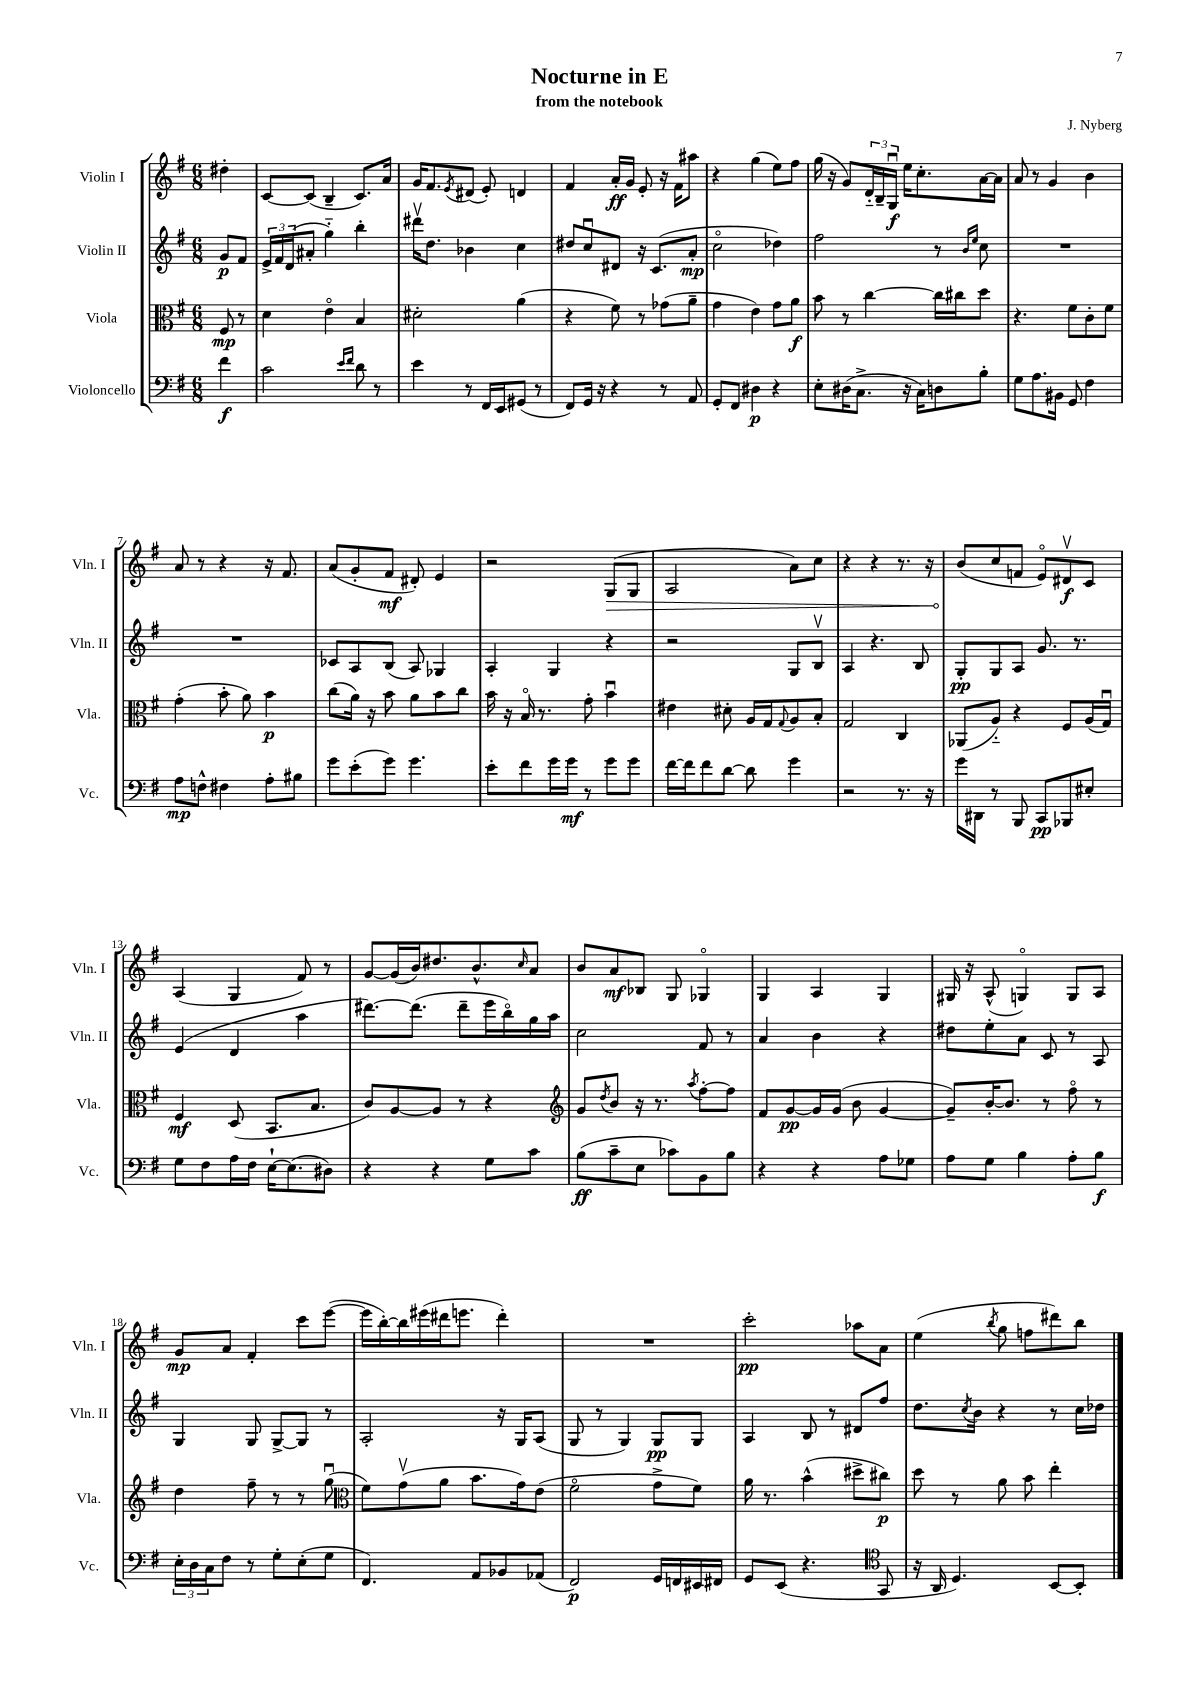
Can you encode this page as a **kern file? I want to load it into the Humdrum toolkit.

**kern	**kern	**kern	**kern
*staff4	*staff3	*staff2	*staff1
*clefF4	*clefC3	*clefG2	*clefG2
*k[f#]	*k[f#]	*k[f#]	*k[f#]
*M6/8	*M6/8	*M6/8	*M6/8
4f#\	8F#/	8g/L	4dd#'\
.	8r	8f#/J	.
=	=	=	=
2c\	4d\	24e^/LL	[8c/L
.	.	24f#/	.
.	.	(24d/J	.
.	.	8a#'/J	(8c/]J
.	4eo\	4gg'~\)	4B~/
16qqe/LL	.	.	.
16qqf#/JJ	.	.	.
8d\	4B/	4bb'\	8.c/L)
8r	.	.	.
.	.	.	16a/Jk
=	=	=	=
4e\	2d#'\	16ddd#v\LK	16g/LK
.	.	8.dd\J	8.f#/
.	.	.	8qe/
8r	.	4b-\	(8d#/J
16FF#/LL	.	.	8e'/)
16EE/J	.	.	.
(8GG#/J	(4a\	4cc\	4d/
8r	.	.	.
=	=	=	=
8FF#/L)	4r	8dd#/L	4f#/
16GG/Jk	.	8ccu/	.
16r	.	.	.
4r	8f#\)	8d#/J	16a'/LL
.	.	.	16g/JJ
.	8r	16r	8e'/
.	.	(8.c/L	.
8r	(8g-\L	.	16r
.	.	.	16f#\LK
8AA/	8a~\J	8a'/J	8aa#\J
=	=	=	=
8GG'/L	4g\	2cco\	4r
8FF#/J	.	.	.
4D#\	4e\)	.	(4gg\
4r	8g\L	4dd-\)	8ee\L)
.	8a\J	.	8ff#\J
=	=	=	=
8E'\L	8b\	2ff#\	(16gg\
.	.	.	16r
(16D#\K	8r	.	8g/L)
8.C^\J	.	.	.
.	[4cc\	.	24d'~/L
.	.	.	24B~/
.	.	.	24Gu/JJ
16r	.	.	16ee\LK
16C\LK)	.	.	8.cc'\
8D\	16cc\]LL	8r	.
.	16cc#\J	.	.
.	.	16qqb/LL	.
.	.	16qqee/JJ	.
8B'\J	8dd\J	8cc\	[16a\L
.	.	.	16a\]JJ
=	=	=	=
8G\L	4.r	2.r	8a/
8.A\	.	.	8r
.	.	.	4g/
16BB#\Jk	.	.	.
8GG/	8f#\L	.	.
4F#\	8c'\	.	4b\
.	8f#\J	.	.
=	=	=	=
8A\L	(4g'\	2.r	8a/
8F^^\J	.	.	8r
4F#\	8b'\	.	4r
.	8a\)	.	.
8A'\L	4b\	.	16r
.	.	.	8.f#/
8B#\J	.	.	.
=	=	=	=
8g\L	(8cc\L	8c-/L	(8a/L
(8e'\	16a\Jk)	8A/	8g'/
.	16r	.	.
8g\J)	8b\	(8B/J	8f#/J
4.g\	8a\L	8A/)	8d#'/)
.	8b\	4G-/	4e/
.	8cc\J	.	.
=	=	=	=
8e'\L	16b\	4A'/	2r
.	16r	.	.
8f#\	16Bo/	.	.
.	8.r	.	.
16g\L	.	4G/	.
16g\JJ	.	.	.
8r	8g'\	.	.
8g\L	4bu\	4r	(8G/L
8g\J	.	.	8G/J
=	=	=	=
[16f#\LL	4e#\	2r	2A/
16f#\]J	.	.	.
8f#\	.	.	.
[8d\J	8d#'\	.	.
8d\]	16A/LL	.	.
.	16G/J	.	.
.	8qqG/	.	.
4g\	8A/	8G/L	8a\L)
.	8B'/J	8Bv/J	8cc\J
=	=	=	=
2r	2G/	4A/	4r
.	.	4.r	4r
8.r	4C/	.	8.r
.	.	8B/	.
16r	.	.	16r
=	=	=	=
16g\LL	(8AA-/L	8G'/L	(8b/L
16DD#\JJ	.	.	.
8r	8A'~/J)	8G/	8cc/
8BBB/	4r	8A/J	8f/J
8CC/L	.	8.g/	8eo/L)
8BBB-/	8F#/L	.	8d#v/
.	.	8.r	.
8E#'/J	(16A/L	.	8c/J
.	16Gu/JJ)	.	.
=	=	=	=
8G\L	4F#/	(4e/	(4A/
8F#\	.	.	.
16A\L	(8D/	4d/	4G/
16F#\JJ	.	.	.
[16E`\LK	8.BB/L	.	.
(8.E\]	.	.	.
.	.	4aa\	8f#/)
.	8.B/J	.	.
8D#\J)	.	.	8r
=	=	=	=
4r	8c/L)	[8.ddd#\L)	[8g/L
.	[8A/	.	(16g/]L
.	.	(8.ddd#\]J	16b/J)
4r	8A/]J	.	8.dd#/
.	8r	8ddd#~\L	.
.	.	.	8.b^^/
8G\L	4r	16eee\L	.
.	.	16bbo\)	.
.	.	.	16qqcc/
8c\J	.	16gg\	8a/J
.	.	16aa\JJ	.
=	=	=	=
*	*clefG2	*	*
(8B\L	8g/L	2cc\	8b/L
.	8qdd/	.	.
8c~\	8b/J	.	8a/
8E\J	16r	.	8B-/J
.	8.r	.	.
8c-\L)	.	.	8G/
.	8qaa/	.	.
8BB\	[8ff#'\L	8f#/	4G-o/
8B\J	8ff#\]J	8r	.
=	=	=	=
4r	8f#/L	4a/	4G/
.	[8g/	.	.
4r	16g/]L	4b\	4A/
.	(16g/JJ	.	.
.	8b\	.	.
8A\L	[4g/	4r	4G/
8G-\J	.	.	.
=	=	=	=
8A\L	8g~/]L)	8dd#\L	16G#/
.	.	.	16r
8G\J	[16b'/K	8ee'\	(8A^^/
.	8.b/]J	.	.
4B\	.	8a\J	4Go/)
.	8r	8c/	.
8A'\L	8ff#o\	8r	8G/L
8B\J	8r	8A/	8A/J
=	=	=	=
24E'\LL	4dd\	4G/	8g/L
24D\	.	.	.
24C\J	.	.	.
8F#\J	.	.	8a/J
8r	8ff#~\	8G/	4f#'/
8G'\L	8r	[8G^/L	.
(8E'\	8r	8G/]J	8ccc\L
8G\J	(8ggu\	8r	([8eee\J
=	=	=	=
*	*clefC3	*	*
4.FF#/)	8f#\L)	2A'/	16eee\]LL
.	.	.	[16bb'\)
.	(8gv\	.	16bb\]
.	.	.	(16eee#\
.	8a\J	.	16ddd#\J
.	.	.	8.eee\J
8AA/L	8.b\L	.	.
8BB-/	.	16r	4ddd#'\)
.	16g\k)	16G/LK	.
(8AA-/J	(8e\J	(8A/J	.
=	=	=	=
2FF#/)	2f#o\	8G/	2.r
.	.	8r	.
.	.	4G/)	.
16GG/LL	8g^\L	8G/L	.
16FF/	.	.	.
16EE#/	8f#\J)	8G/J	.
16FF#/JJ	.	.	.
=	=	=	=
8GG/L	16a\	4A/	2ccc'\
.	8.r	.	.
(8EE/J	.	.	.
4.r	(4b^^\	8B/	.
.	.	8r	.
.	8dd#^\L	8d#/L	8aa-\L
*clefC4	*	*	*
8GG/	8cc#\J)	8ff#/J	8a\J
=	=	=	=
16r	8dd\	8.dd\L	(4ee\
16AA/	.	.	.
4.D/)	8r	.	.
.	.	8qcc/	.
.	.	16b\Jk	.
.	.	.	8qbb/
.	8a\	4r	8gg\
.	8b\	.	8ff\L
[8BB/L	4ee'\	8r	8ddd#\)
8BB'/]J	.	16cc\LL	8bb\J
.	.	16dd-\JJ	.
==	==	==	==
*-	*-	*-	*-
